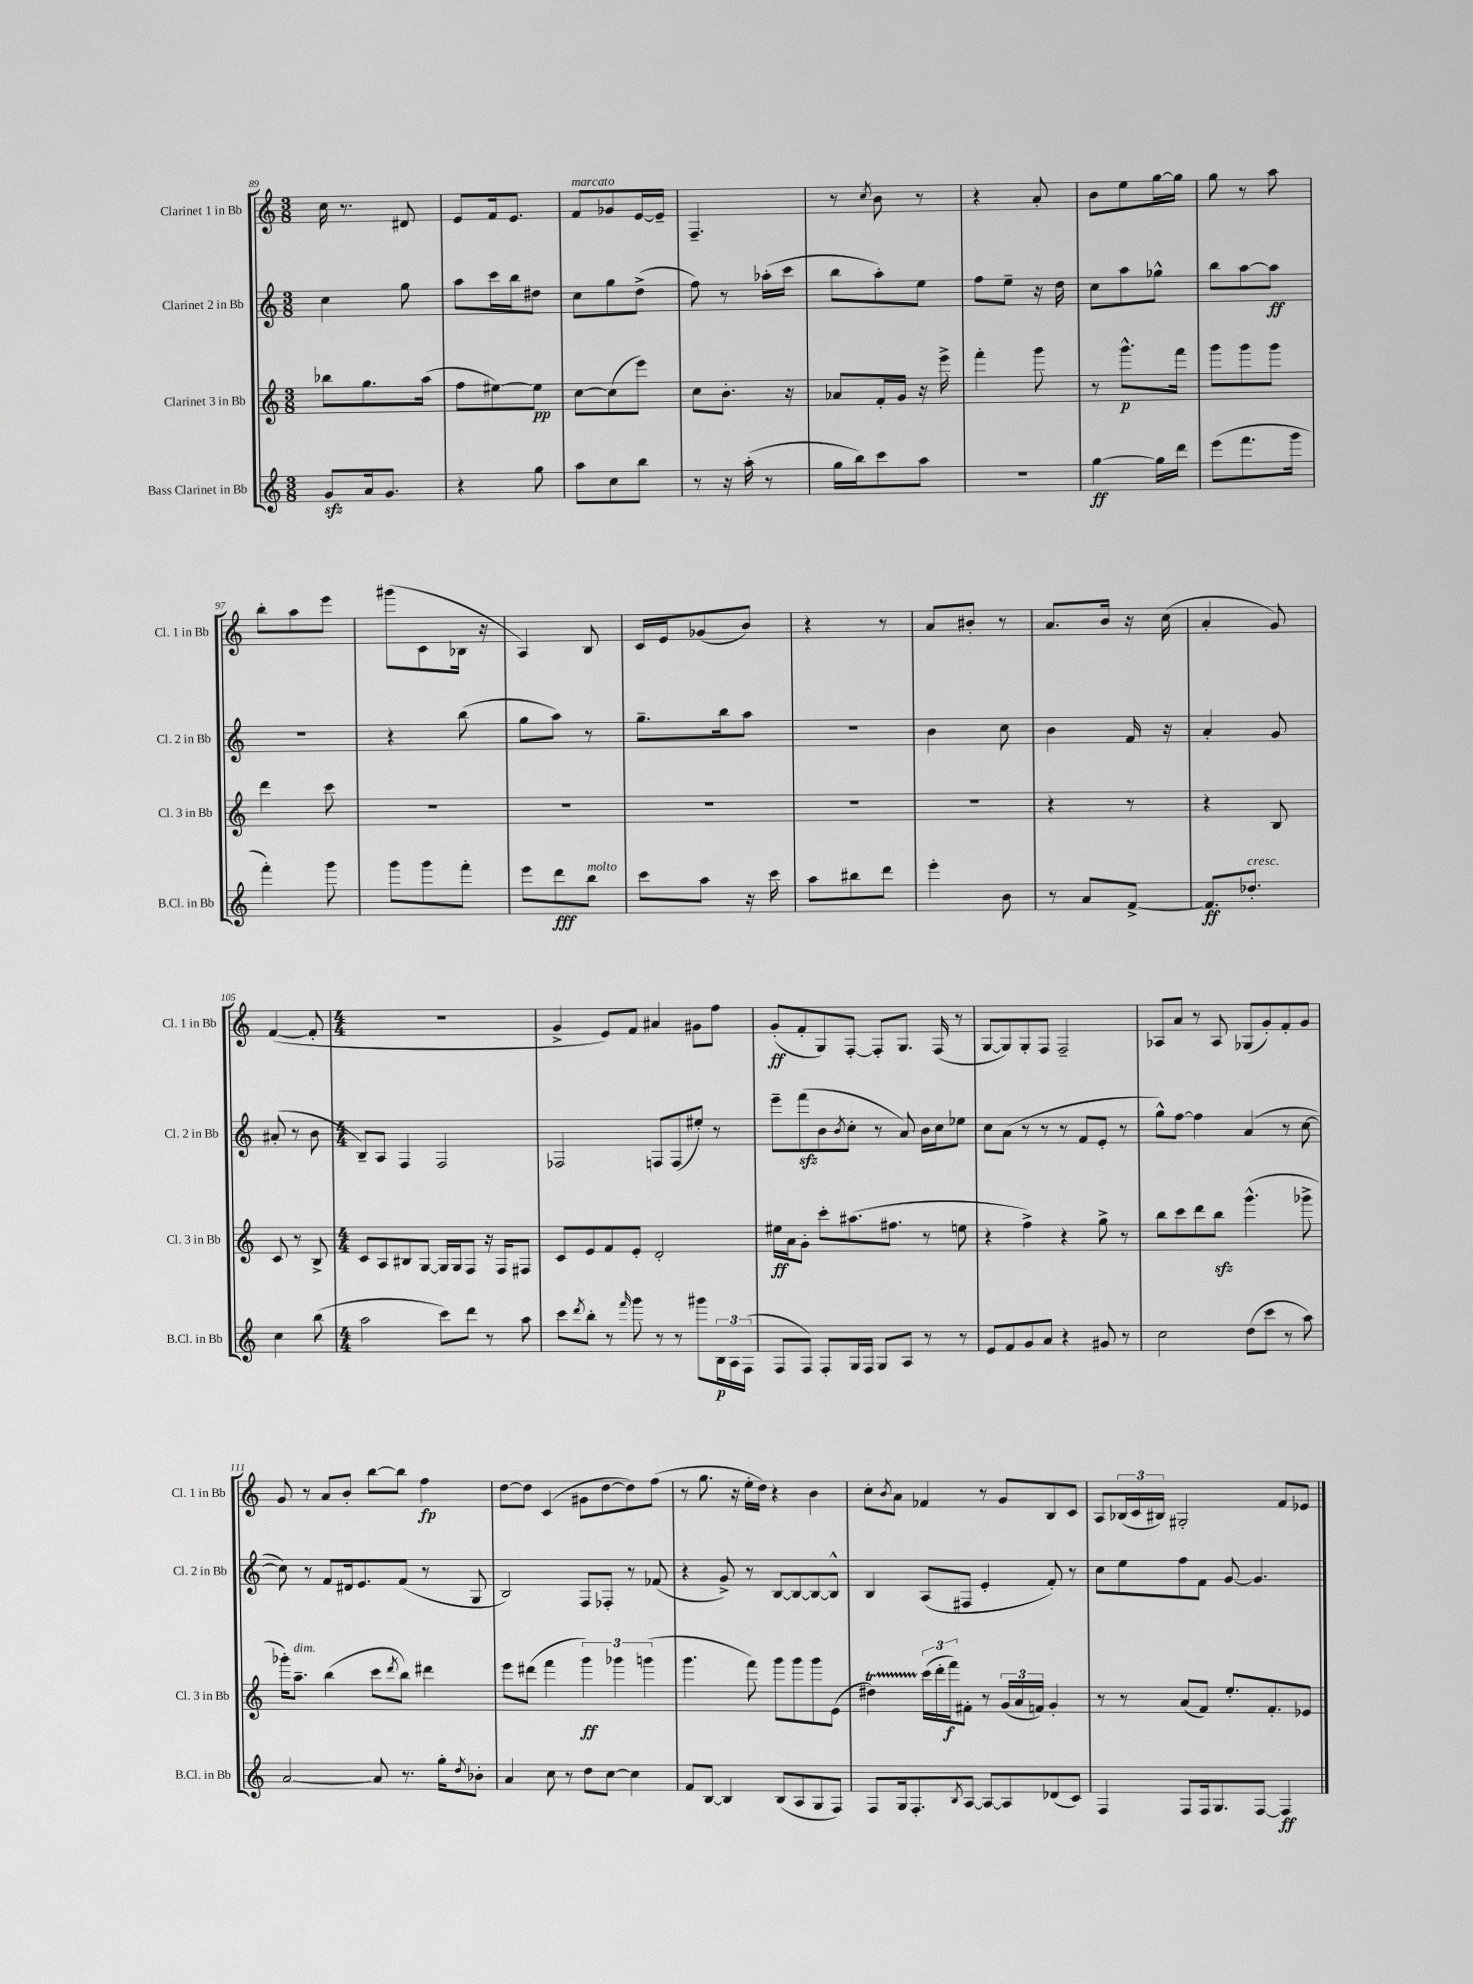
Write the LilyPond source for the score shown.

<<
\new StaffGroup <<
\new Staff = "s0" \with { instrumentName = "Clarinet 1 in Bb" shortInstrumentName = "Cl. 1 in Bb" } {
    \clef treble \key c \major \numericTimeSignature \time 3/8
    c''16 r8. dis'8 |
    e'8 f'16 e'8. |
    f'8^\markup { \italic "marcato" } ges'8 e'16~ e'16-- |
    f4.-- |
    r8 \acciaccatura { c''8 } b'8 r8 |
    r4 a'8-. |
    b'8 e''8 g''16~ g''16 |
    g''8 r8 a''8 |
    b''8-. a''8 e'''8 |
    gis'''8( c'8 bes16 r16 |
    a4) b8 |
    c'16 e'16 ges'8( b'8) |
    r4 r8 |
    a'8 bis'8-. r8 |
    a'8. b'16 r16 c''16( |
    a'4-. g'8) |
    f'4~( f'8-. |
    \numericTimeSignature \time 4/4 R1 |
    g'4-> e'8) f'8 ais'4 gis'8 f''8 |
    g'8-.\ff( f'8-. g8) f8~-. f8-. g8. f16( r8 |
    g8~ g8) g8-. f8 f2-- |
    aes8 a'8 r8 aes8 ges8( g'8-.) f'8-. g'8 |
    g'8 r8 a'8 b'8-. b''8~ b''8 f''4\fp |
    d''8~ d''8 c'4( gis'8 d''8~ d''8) f''8( |
    r8 g''8. r16 e''16-. d''16) r4 b'4 |
    c''8-. \acciaccatura { b'8 } a'8 fes'4 r8 g'8 b8 c'8 |
    a8 \tuplet 3/2 { bes16( c'16 bis16) } gis2-. f'8 ees'8 \bar "|." |
}
\new Staff = "s1" \with { instrumentName = "Clarinet 2 in Bb" shortInstrumentName = "Cl. 2 in Bb" } {
    \clef treble \key c \major \numericTimeSignature \time 3/8
    c''4 g''8 |
    a''8 c'''16 b''16 dis''8 |
    c''8 g''8 d''8->( |
    f''8) r8 aes''16-.( c'''16 |
    b''8 a''8-.) e''8 |
    f''8 e''8-- r16 d''16 |
    c''8 a''8 ges''8-^ |
    b''8 a''8~ a''8\ff |
    R4. |
    r4 b''8( |
    g''8 a''8) r8 |
    g''8.-- b''16 a''8 |
    R4. |
    b'4 c''8 |
    b'4 f'16 r16 |
    a'4-. g'8 |
    ais'8-.( r8 b'8 |
    \numericTimeSignature \time 4/4 b8--) a8 f4 f2 |
    fes2 f8 f8( eis''8-.) r8 |
    e'''8-- f'''8\sfz( b'8 \acciaccatura { b'8 } c''8-. r8 a'8) b'16 c''16 ees''8 |
    c''8 a'8( r8 r8 r8 f'8 e'8-. r8 |
    g''8-^) f''8~ f''4 a'4( r8 c''8~ |
    c''8) r8 f'8 dis'16 e'8. f'8( r8 g8 |
    b2) f8 fes8-. r8 fes'8( |
    r4 g'8->) r8 b8~ b8~ b8~ b8-^ |
    b4 a8( fis8 e'4-. f'8-.) r8 |
    c''8 e''8 f''8 f'8 g'8~ g'4. \bar "|." |
}
\new Staff = "s2" \with { instrumentName = "Clarinet 3 in Bb" shortInstrumentName = "Cl. 3 in Bb" } {
    \clef treble \key c \major \numericTimeSignature \time 3/8
    bes''8 g''8. a''16( |
    f''8 eis''8~) eis''8\pp |
    c''8~ c''8( e'''8) |
    c''8 b'8.-. r16 |
    aes'8 f'16-. g'16 r16 e'''16-> |
    f'''4-. g'''8 |
    r8 g'''8.-^\p f'''16 |
    g'''8 g'''8 g'''8 |
    d'''4 c'''8 |
    R4. |
    R4. |
    R4. |
    R4. |
    R4. |
    r4 r8 |
    r4 b8 |
    c'8 r8 b8-> |
    \numericTimeSignature \time 4/4 c'8 a8 bis8 g8~ g16 g16 f8 r16 f16 fis8 |
    c'8 e'8 f'8 e'8-. d'2-. |
    eis''16\ff a'16 g'8-. c'''8-. ais''8.( fis''8. r8 e''8 |
    r4 f''4->) r4 g''8-> r8 |
    b''8 c'''8 d'''8 b''8\sfz g'''4.-^( ges'''8-> |
    ges'''16-.) a''8.--^\markup { \italic "dim." } b''4( c'''8 \acciaccatura { d'''8 } b''8) dis'''4 |
    e'''8 dis'''8( f'''4 \tuplet 3/2 { g'''4\ff) ges'''4 g'''4( } |
    g'''4. f'''8) g'''8 g'''8 g'''8 e'8( |
    dis''4\startTrillSpan) \tuplet 3/2 { c'''16\stopTrillSpan( d'''16-. f'''16\f) } fis'8-. r8 \tuplet 3/2 { g'16( a'16 f'16) } g'4-. |
    r8 r8 a'8( f'8) e''8.-. f'8.-. ees'8 \bar "|." |
}
\new Staff = "s3" \with { instrumentName = "Bass Clarinet in Bb" shortInstrumentName = "B.Cl. in Bb" } {
    \clef treble \key c \major \numericTimeSignature \time 3/8
    g'8\sfz a'16 g'8. |
    r4 g''8 |
    a''8 c''8 b''8 |
    r8 r16 a''16-.( r8 |
    g''16 b''16) c'''8 a''8 |
    R4. |
    g''4~\ff g''16 d'''16 |
    e'''8( f'''8. g'''16 |
    f'''4-.) g'''8 |
    g'''8 g'''8 f'''8-. |
    e'''8 d'''8\fff b''8^\markup { \italic "molto" } |
    c'''8 a''8 r16 c'''16 |
    a''8 bis''8 d'''8 |
    e'''4-. b'8 |
    r8 a'8 f'8~-> |
    f'8.\ff des''8.-.^\markup { \italic "cresc." } |
    c''4 b''8( |
    \numericTimeSignature \time 4/4 a''2 c'''8) d'''8 r8 a''8 |
    c'''8 \acciaccatura { d'''8 } b''8-. r8 \grace { f'''16 } g'''8 r8 r8 gis'''8 \tuplet 3/2 { b16\p a16 f16( } |
    f8 f8) f8-. g16 f16 g8 a8 r8 r8 |
    e'8 f'8 g'8 a'8 r4 gis'8 r8 |
    c''2 d''8( c'''8 r8 a''8) |
    a'2~ a'8 r8. g''16-. \acciaccatura { d''8 } bes'8-. |
    a'4 c''8 r8 d''8 c''8~ c''4 |
    f'8 b8~ b4 b8( a8 g8 f8) |
    f8 g16 f8.-. \acciaccatura { b8 } a8~ a8~ a8 des'8( c'8) |
    f4 f8 f16 g8. f8~ f4\ff \bar "|." |
}
>>
>>
\layout { \context { \Score currentBarNumber = #89 } }
